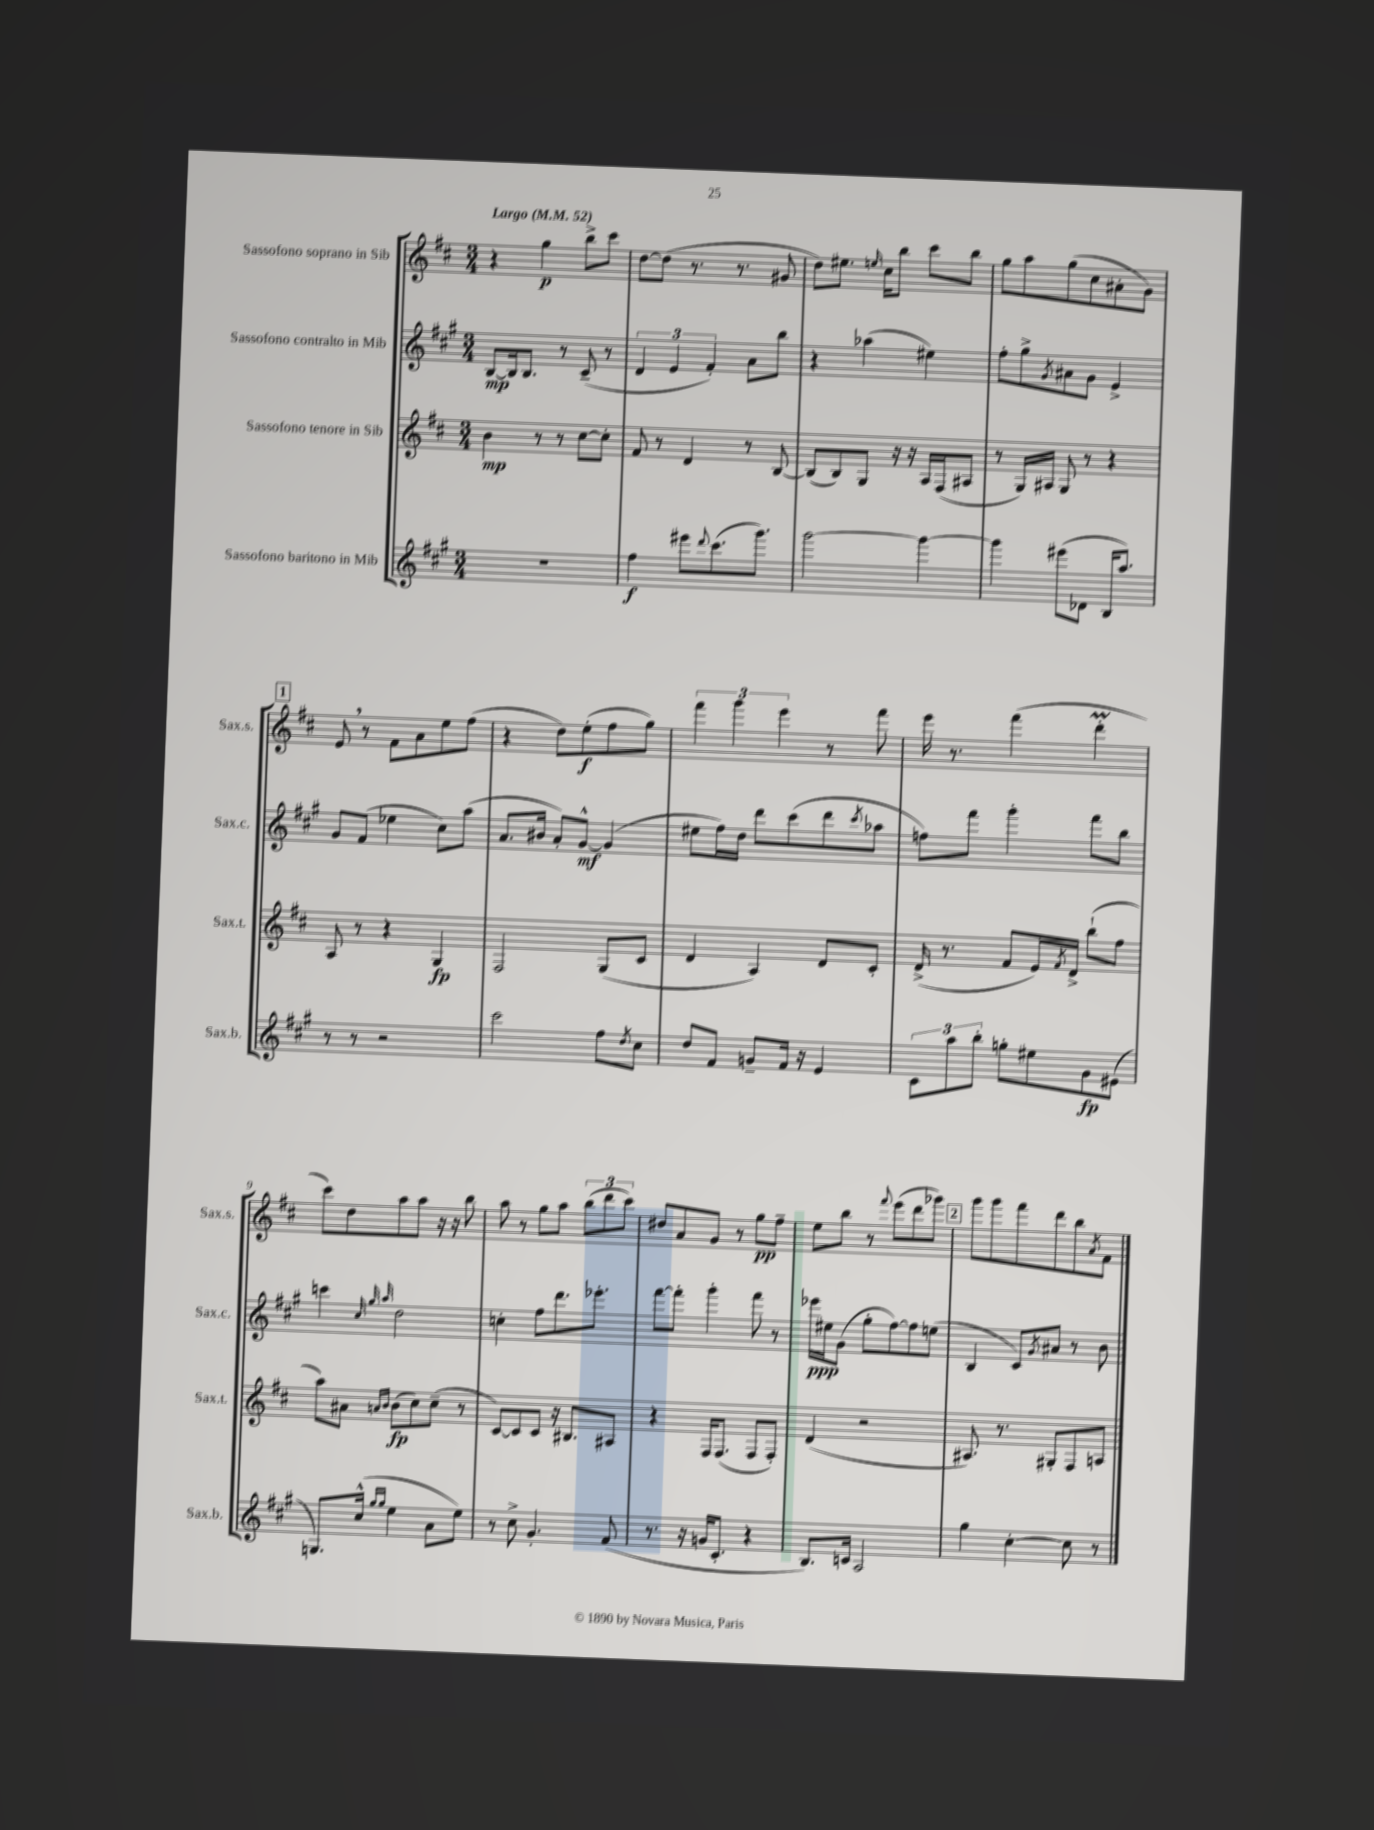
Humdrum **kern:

**kern	**dynam	**kern	**dynam	**kern	**dynam	**kern	**dynam
*part4	*part4	*part3	*part3	*part2	*part2	*part1	*part1
*staff4	*staff4	*staff3	*staff3	*staff2	*staff2	*staff1	*staff1
*I"Sassofono baritono in Mib	*	*I"Sassofono tenore in Sib	*	*I"Sassofono contralto in Mib	*	*I"Sassofono soprano in Sib	*
*I'Sax.b.	*	*I'Sax.t.	*	*I'Sax.c.	*	*I'Sax.s.	*
*clefG2	*	*clefG2	*	*clefG2	*	*clefG2	*
*k[f#c#g#]	*	*k[f#c#]	*	*k[f#c#g#]	*	*k[f#c#]	*
*M3/4	*	*M3/4	*	*M3/4	*	*M3/4	*
*MM52	*	*MM52	*	*MM52	*	*MM52	*
=1	=1	=1	=1	=1	=1	=1	=1
!	!	!	!	!	!	!LO:TX:a:B:t=Largo	!
2.r	.	4b\	mp	[8B/L	mp	4r	.
.	.	.	.	16B/k]	.	.	.
.	.	.	.	8.B/J	.	.	.
.	.	8r	.	.	.	4gg\	p
.	.	8r	.	8r	.	.	.
.	.	[8cc#\L	.	(8c#~/	.	8bb^\L	.
.	.	8cc#'\J]	.	8r	.	8ccc#\J	.
=2	=2	=2	=2	=2	=2	=2	=2
4ff#\	f	8f#/	.	6d/	.	[8dd\L	.
.	.	8r	.	.	.	(8dd\J]	.
.	.	.	.	6e/	.	.	.
8eee#X\L	.	4d/	.	.	.	8.r	.
.	.	.	.	6f#'/)	.	.	.
8qqddd/	.	.	.	.	.	.	.
(8.ccc#\	.	.	.	.	.	.	.
.	.	.	.	.	.	8.r	.
.	.	8r	.	8a\L	.	.	.
8.ggg#\J)	.	.	.	.	.	.	.
.	.	[8B/	.	8bb\J	.	8g#X/	.
=3	=3	=3	=3	=3	=3	=3	=3
[2ggg#\	.	(8B/L]	.	4r	.	8dd\L)	.
.	.	8B/)	.	.	.	8.ee#X\J	.
.	.	8G/J	.	(4aa-X\	.	.	.
.	.	.	.	.	.	16qqeen/	.
.	.	.	.	.	.	16cc#\KL	.
.	.	16r	.	.	.	8bb\J	.
.	.	16r	.	.	.	.	.
4ggg#\_	.	16A/LL	.	4ee#X\)	.	8ccc#\L	.
.	.	(16F#/J	.	.	.	.	.
.	.	8A#X/J	.	.	.	8bb\J	.
=4	=4	=4	=4	=4	=4	=4	=4
4ggg#\]	.	8r	.	8ff#'\L	.	8gg\L	.
.	.	16G/LL)	.	8gg#^\	.	8aa\	.
.	.	16A#X/JJ	.	.	.	.	.
.	.	.	.	8qg#/	.	.	.
(8eee#X\L	.	8G/	.	8a#X\	.	(8gg\	.
8d-X\J	.	8r	.	8g#\J	.	8cc#\	.
16B/KL	.	4r	.	4e^/	.	8a#X'\	.
8.aa/J)	.	.	.	.	.	.	.
.	.	.	.	.	.	8g\J)	.
!!LO:LB:g=z
!!LO:REH:place=s1:t=1
=5	=5	=5	=5	=5	=5	=5	=5
8r	.	8A/	.	8g#/L	.	8e,/	.
8r	.	8r	.	(8f#/J	.	8r	.
2r	.	4r	.	4ee-X\	.	8f#\L	.
.	.	.	.	.	.	8a\	.
.	.	4G/	fp	8cc#\L)	.	8ee\	.
.	.	.	.	(8aa\J	.	(8ff#\J	.
=6	=6	=6	=6	=6	=6	=6	=6
2ccc#\	.	2F#/	.	8.a/L	.	4r	.
.	.	.	.	16b#X/Jk	.	.	.
.	.	.	.	8a'/L)	.	8dd\L)	.
.	.	.	.	[8g#^^/J	mf	(8ee'\	f
8ff#\L	.	(8G/L	.	(4g#/]	.	8ff#\	.
8qdd/	.	.	.	.	.	.	.
8cc#\J	.	8c#/J	.	.	.	8gg\J)	.
=7	=7	=7	=7	=7	=7	=7	=7
8dd/L	.	4d/	.	8ee#X\L	.	6fff#\	.
8f#/J	.	.	.	16ff#\L)	.	.	.
.	.	.	.	.	.	6ggg\	.
.	.	.	.	16dd\JJ	.	.	.
8gn~/L	.	4A/)	.	8ddd\L	.	.	.
.	.	.	.	.	.	6eee\	.
16f#/Jk	.	.	.	(8ccc#\	.	.	.
16r	.	.	.	.	.	.	.
4e/	.	8d/L	.	8ddd\	.	8r	.
.	.	.	.	8qccc#/	.	.	.
.	.	8c#'/J	.	8aa-X\J	.	8fff#\	.
=8	=8	=8	=8	=8	=8	=8	=8
12c#\L	.	(16d^/	.	8ffn\L)	.	16eee\	.
.	.	8.r	.	.	.	8.r	.
12aa\	.	.	.	.	.	.	.
.	.	.	.	8fff#\J	.	.	.
12bb'\J	.	.	.	.	.	.	.
8ggn'\L	.	8f#/L	.	4ggg#'\	.	(4fff#\	.
8ee#X\	.	16e/L)	.	.	.	.	.
.	.	8qf#/	.	.	.	.	.
.	.	16d^/JJ	.	.	.	.	.
8g#\	fp	(8bb`\L	.	8fff#\L	.	4dddM'\	.
(8e#X\J	.	8ff#\J	.	8bb\J	.	.	.
!!LO:LB:g=z
=9	=9	=9	=9	=9	=9	=9	=9
8.Gn/L)	.	8aa\L)	.	4cccn\	.	8ccc#\L)	.
.	.	8a#X\J	.	.	.	8dd\	.
(16cc#^^/Jk	.	.	.	.	.	.	.
.	.	.	.	32qqcc#/	.	.	.
16qqgg#/LL	.	16qqan/LL	.	32qqgg#/	.	.	.
16qqgg#/JJ	.	16qqb/JJ	.	32qqaa/	.	.	.
4ee\	.	(8b\L	fp	2dd\	.	8aa\	.
.	.	8cc#\)	.	.	.	8aa\J	.
8a\L	.	(8cc#~\J	.	.	.	16r	.
.	.	.	.	.	.	16r	.
8ee\J)	.	8r	.	.	.	8bb\	.
=10	=10	=10	=10	=10	=10	=10	=10
8r	.	[8c#/L)	.	4ccn'\	.	8aa\	.
8cc#^\	.	8c#/]	.	.	.	8r	.
4.g#'/	.	8c#/J	.	8ff#\L	.	8gg\L	.
.	.	16r	.	8.ddd\	.	8aa\J	.
.	.	8.B#X/L	.	.	.	.	.
.	.	.	.	.	.	(12bb\L	.
.	.	.	.	8.eee-X'\J	.	.	.
.	.	.	.	.	.	12ddd\	.
(8f#/	.	8A#X/J	.	.	.	.	.
.	.	.	.	.	.	12ccc#\J)	.
=11	=11	=11	=11	=11	=11	=11	=11
8.r	.	4r	.	[8fff#\L	.	8dd#X/L	.
.	.	.	.	8fff#'\J]	.	8a/	.
16r	.	.	.	.	.	.	.
16gn/KL	.	16F#/KL	.	4ggg#'\	.	8g/J	.
8.c#'/J	.	(8.F#/J	.	.	.	.	.
.	.	.	.	.	.	8r	.
4r	.	8F#/L	.	8fff#\	.	8gg\L	pp
.	.	8F#'/J)	.	8r	.	8ff#~\J	.
=12	=12	=12	=12	=12	=12	=12	=12
8.B/L)	.	(4d/	.	16eee-X\LL	ppp	8ee\L	.
.	.	.	.	16ee#X\J	.	.	.
.	.	.	.	(8g#\J	.	8bb\J	.
16cn/Jk	.	.	.	.	.	.	.
2A/	.	2r	.	8gg#'\L	.	8r	.
.	.	.	.	.	.	8qqfff#/	.
.	.	.	.	[8ff#\)	.	(8eee\L	.
.	.	.	.	8ff#\]	.	8ddd\	.
.	.	.	.	(8een\J	.	8ggg-X\J)	.
!!LO:REH:place=s1:t=2
=13	=13	=13	=13	=13	=13	=13	=13
4gg#\	.	8.A#X/)	.	4B/	.	8ggg\L	.
.	.	.	.	.	.	8ggg\	.
.	.	8.r	.	.	.	.	.
[4cc#'\	.	.	.	8c#/L)	.	8fff#\	.
.	.	.	.	8qg#/	.	.	.
.	.	8G#X'/L	.	8a#X/J	.	8ddd\	.
8cc#\]	.	8F#/	.	8r	.	8bb\	.
.	.	.	.	.	.	8qa/	.
8r	.	8An/J	.	8b\	.	8f#\J	.
==	==	==	==	==	==	==	==
*-	*-	*-	*-	*-	*-	*-	*-
